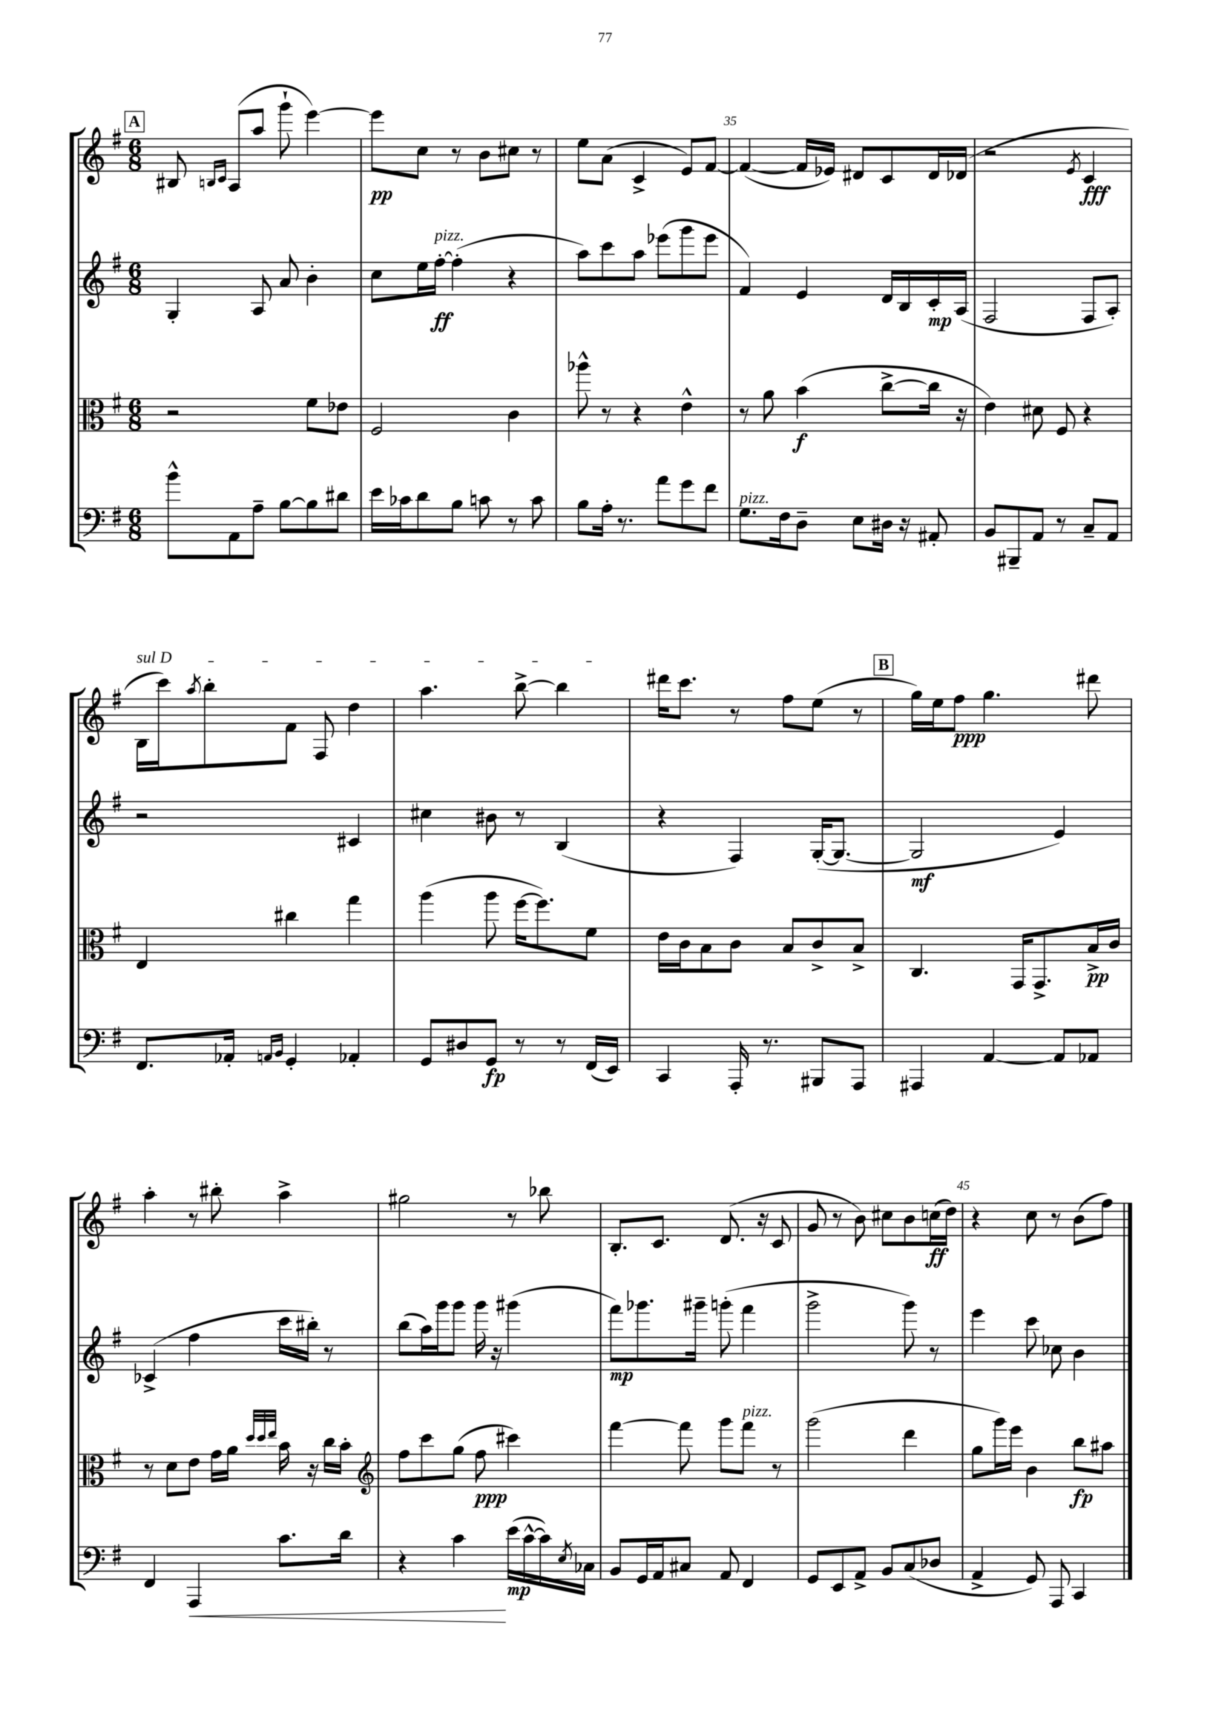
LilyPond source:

<<
\new StaffGroup <<
\new Staff = "s0" {
    \clef treble \key g \major \numericTimeSignature \time 6/8
    \mark \markup { \box "A" } bis8 \grace { b16 c'16 } a8( a''8 g'''8-! e'''4~) |
    e'''8\pp c''8 r8 b'8 cis''8 r8 |
    e''8 a'8( c'4-> e'8) fis'8~ |
    fis'4~( fis'16 ees'16) dis'8 c'8 dis'16 des'16( |
    r2 \acciaccatura { e'8 } c'4\fff |
    \once \override TextSpanner.bound-details.left.text = \markup { \italic "sul D" } b16\startTextSpan c'''16) \acciaccatura { a''8 } b''8-. fis'8 fis8 d''4 |
    a''4. b''8~-> b''4\stopTextSpan |
    dis'''16 c'''8. r8 fis''8 e''8( r8 |
    \mark \markup { \box "B" } g''16) e''16 fis''8\ppp g''4. dis'''8 |
    a''4-. r8 bis''8-. a''4-> |
    gis''2 r8 bes''8 |
    b8.-. c'8. d'8.( r16 c'8 |
    g'8 r8 b'8) cis''8 b'8 c''16\ff( d''16) |
    r4 c''8 r8 b'8( fis''8) \bar "|." |
}
\new Staff = "s1" {
    \clef treble \key g \major \numericTimeSignature \time 6/8
    \mark \markup { \box "A" } g4-. a8 a'8 b'4-. |
    c''8 e''16 fis''16~-.\ff^\markup { \italic "pizz." } fis''4-.( r4 |
    a''8) c'''8 a''8 ees'''8( g'''8 ees'''8 |
    fis'4) e'4 d'16 b16 c'16-.\mp a16( |
    fis2 fis8 a8-.) |
    r2 cis'4 |
    cis''4 bis'8 r8 b4( |
    r4 fis4) g16~-.( g8.~ |
    \mark \markup { \box "B" } g2\mf e'4) |
    ces'4->( fis''4 c'''16 bis''16-.) r8 |
    b''8( a''16) g'''16 g'''8 g'''16 r16 gis'''4( |
    fis'''8\mp) ges'''8. gis'''16-- g'''8-.( fis'''4 |
    g'''2-> g'''8) r8 |
    e'''4 c'''8 ces''8 b'4 \bar "|." |
}
\new Staff = "s2" {
    \clef alto \key g \major \numericTimeSignature \time 6/8
    \mark \markup { \box "A" } r2 fis'8 ees'8 |
    fis2 c'4 |
    aes''8-^ r8 r4 e'4-^ |
    r8 a'8 b'4\f( c''8~-> c''16 r16 |
    e'4) dis'8 fis8 r4 |
    e4 cis''4 g''4 |
    a''4( a''8 fis''16~ fis''8.) fis'8 |
    e'16 c'16 b8 c'8 b8 c'8-> b8-> |
    \mark \markup { \box "B" } c4. g,16 g,8.-> b16->\pp c'16 |
    r8 d'8 e'8 g'16 a'16 \grace { d''32 d''32 e''32 } b'16 r16 c''16 b'16-. |
    \clef treble fis''8 c'''8 g''8( fis''8\ppp cis'''4) |
    fis'''4~ fis'''8 g'''8 fis'''8^\markup { \italic "pizz." } r8 |
    g'''2( d'''4 |
    g''8 g'''16) e'''16 b'4 b''8\fp ais''8 \bar "|." |
}
\new Staff = "s3" {
    \clef bass \key g \major \numericTimeSignature \time 6/8
    \mark \markup { \box "A" } b'8-^ a,8 a8-- b8~ b8 dis'8 |
    e'16 ces'16 d'8 b8 c'8 r8 c'8 |
    b8 a16-. r8. a'8 g'8 fis'8 |
    g8.^\markup { \italic "pizz." } fis16 d8-- e8 dis16 r16 ais,8-. |
    b,8 bis,,8-- a,8 r8 c8-- a,8 |
    fis,8. aes,16-. \grace { a,16 b,16 } g,4-. aes,4-. |
    g,8 dis8 g,8\fp r8 r8 fis,16( e,16) |
    c,4 a,,16-. r8. bis,,8 a,,8 |
    \mark \markup { \box "B" } ais,,4 a,4~ a,8 aes,8 |
    fis,4 a,,4\< c'8. d'16 |
    r4 c'4\! e'16\mp( c'16~-^ c'16) \acciaccatura { e8 } ces16 |
    b,8 g,16 a,16 cis8 a,8 fis,4 |
    g,8 e,8 a,8-> b,8 c8( des8 |
    a,4-> g,8) a,,8 c,4 \bar "|." |
}
>>
>>
\layout { \context { \Score currentBarNumber = #32 \override BarNumber.break-visibility = ##(#f #t #t) barNumberVisibility = #(every-nth-bar-number-visible 5) } }
